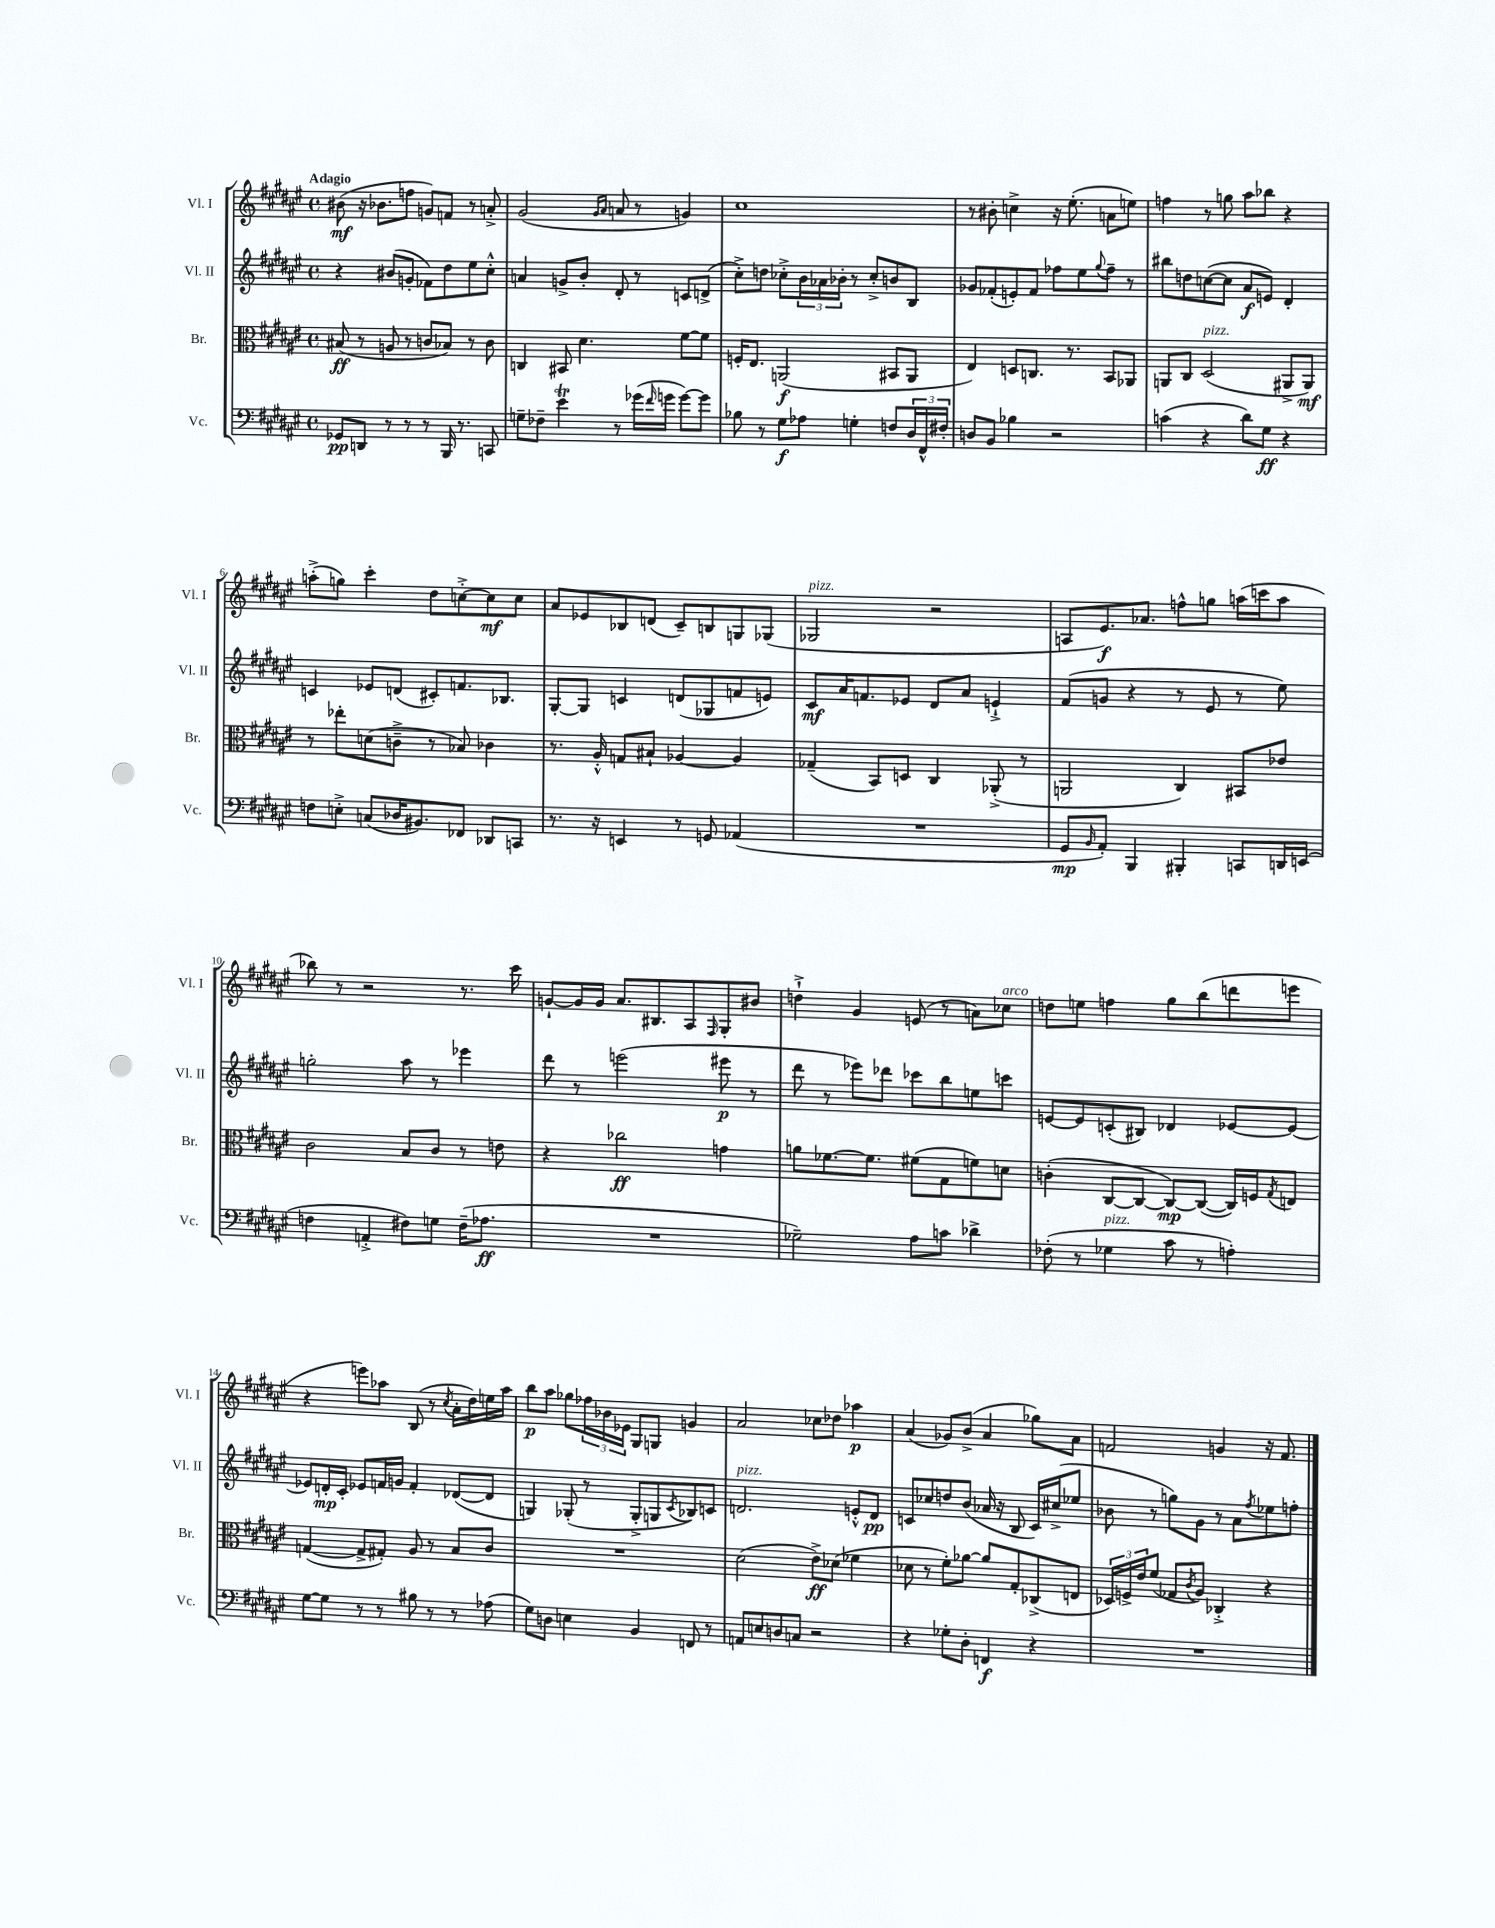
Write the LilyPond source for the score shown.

<<
\new StaffGroup <<
\new Staff = "s0" \with { instrumentName = "Vl. I" shortInstrumentName = "Vl. I" } {
    \clef treble \key fis \major \defaultTimeSignature \time 4/4 \tempo "Adagio"
    bis'8\mf( r16 bes'8. f''8 g'8) f'8 r8 a'8-.-> |
    gis'2( \grace { gis'16 ais'16 } a'8 r8 g'4) |
    cis''1 |
    r8 bis'8-. c''4-> r16 eis''8.-.( a'8 e''8) |
    f''4 r8 g''8 ais''8 bes''8 r4 |
    a''8-.->( g''8) cis'''4-. dis''8 c''8~-.-> c''8\mf c''8 |
    ais'8 ees'8 bes8 d'8( cis'8--) b8 g8 ges8( |
    ges2^\markup { \italic "pizz." } r2 |
    a8 eis'8.\f) aes'8. f''8-^ g''8 a''16( c'''16 a''8 |
    bes''8) r8 r2 r8. cis'''16 |
    g'8~-! g'16 g'16 ais'8. bis8. ais8 \grace { fis16 } gis8-. bis'8 |
    d''4-!-> gis'4 e'8( r8 a'8) ces''8^\markup { \italic "arco" } |
    d''8 e''8 f''4 gis''8 b''8( d'''8 e'''8 |
    r4 e'''8) aes''8 b8( r8 \acciaccatura { cis''8 } ais'16-. dis''16) e''16 aes''16 |
    b''8\p ais''8 ges''8 \tuplet 3/2 { fes''16 bes'16 ees'16 } gis8 g8 g'4 |
    ais'2 ces''8 des''8 aes''4\p |
    ais'4( ges'8) b'8->( ais'4 ges''8) ais'8 |
    f'2 g'4 r16 f'8. \bar "|." |
}
\new Staff = "s1" \with { instrumentName = "Vl. II" shortInstrumentName = "Vl. II" } {
    \clef treble \key fis \major \defaultTimeSignature \time 4/4
    r4 bis'8( g'8-. fes'8) dis''8 eis''8 cis''8-.-^ |
    a'4 g'8-> b'8-. dis'8-. r8 c'8 d'8->( |
    cis''8-.->) d''8 ces''8-.-> \tuplet 3/2 { b'16 aes'16 bes'16-. } r8 ces''8-.-> b'8 b8 |
    ges'8 fes'8-.( e'8-.) fes'8 fes''8 eis''8 \appoggiatura { gis''8 } fes''8-- r8 |
    bis''8 d''8 c''8~( c''8 ais'8\f e'8) dis'4-. |
    c'4 ees'8 d'8( cis'8-.) f'8. bes8. |
    gis8~-. gis8 c'4 d'8( ges8 f'8 e'8) |
    cis'8\mf ais'16 f'8. ees'8 dis'8 ais'8 e'4-!-> |
    fis'8( g'8 r4 r8 eis'8 r8 eis''8) |
    g''2-. ais''8 r8 ees'''4 |
    dis'''8 r8 e'''2( eis'''8\p r8 |
    dis'''8 r8 ees'''8) des'''8 ces'''8 b''8 e''8 c'''8 |
    e'8~ e'8 c'8-.( bis8) des'4 ees'8~ ees'8~ |
    ees'8 d'16-.\mp cis'16-. ees'8 f'16 g'16 f'4-. des'8~( des'8 |
    g4) ges8-.( r8 ges8-.-> g8 \acciaccatura { cis'8 } bes8) c'8 |
    d'2.^\markup { \italic "pizz." } e'8-.-^ d'8\pp |
    c'8 ces''8 d''8 b'8( aes'16 r16 b8 c'16) cis''16->( ees''8 |
    bes'8 r8 g''8) gis'8 r8 ais'8 \acciaccatura { fis''8 } ees''8 f''8-. \bar "|." |
}
\new Staff = "s2" \with { instrumentName = "Br." shortInstrumentName = "Br." } {
    \clef alto \key fis \major \defaultTimeSignature \time 4/4
    bis8\ff( r8 a8 r8 c'8 bes8) r8 c'8 |
    c4 bis,8 dis'4. fis'8~ fis'8 |
    f16-. eis8. a,2\f( bis,8 a,8 |
    eis4) d8 c8. r8. b,8 aes,8 |
    a,8 cis8 dis2^\markup { \italic "pizz." }( ais,8-> ais,8\mf) |
    r8 ees''8-. d'8( c'8---> r8 bes8) ces'4 |
    r8. ais16-.-^ g8 bis8-! aes4~ aes4 |
    ges4--( b,8) d8 cis4 aes,8-.->( r8 |
    a,2 cis4) bis,8 ees'8 |
    cis'2 b8 cis'8 r8 e'8 |
    r4 ces''2\ff g'4 |
    a'8 fes'8.~ fes'8. fis'8( gis8 f'8) d'8 |
    c'4-.( cis8~ cis8~ cis8~\mp) cis8~( cis16) f16 \acciaccatura { gis8 } e8 |
    g4~( g8-> gis8-.) ais8 r8 b8 cis'8 |
    R1 |
    dis'2( eis'8->\ff) des'8( fes'4 |
    des'8 r8 fis'8-.) aes'8~ aes'8 gis8-. ces8->( e8 |
    \tuplet 3/2 { des16) f16-> eis'16 } fis'8( ges8 \acciaccatura { cis'8 } ais8) ces4-.-> r4 \bar "|." |
}
\new Staff = "s3" \with { instrumentName = "Vc." shortInstrumentName = "Vc." } {
    \clef bass \key fis \major \defaultTimeSignature \time 4/4
    ges,8\pp d,8 r8 r8 r8 b,,16 r8. c,8 |
    g8-- fes8-- eis'4\trill r8 ges'16( \grace { fis'16 } g'16 g'8~) g'8 |
    bes8 r8 gis8\f aes8 g4-. f8 \tuplet 3/2 { dis16 fis,16-^ fis16-. } |
    d8 b,8 bes4 r2 |
    c'4( r4 dis'8) gis8\ff r4 |
    f8 e8-.-> c8( des16 bis,8.) fes,8 des,8 c,8 |
    r8. r16 e,4 r8 g,8 aes,4( |
    R1 |
    gis,8\mp \grace { b,16 } ais,8-.) b,,4 bis,,4-. c,8 d,16 e,16( |
    f4 a,4-.-> fis8) g8 fis16--( aes8.\ff |
    R1 |
    ges2--) ais8 c'8 des'4-> |
    fes8-.( r8 ges4^\markup { \italic "pizz." } cis'8 r8 a4-.) |
    gis8~ gis8 r8 r8 bis8 r8 r8 aes8( |
    gis8) d8 e4 b,4 f,8 r8 |
    a,8 e8 d8 c8 r2 |
    r4 ges8-. dis8-. f,4\f r4 |
    R1 \bar "|." |
}
>>
>>
